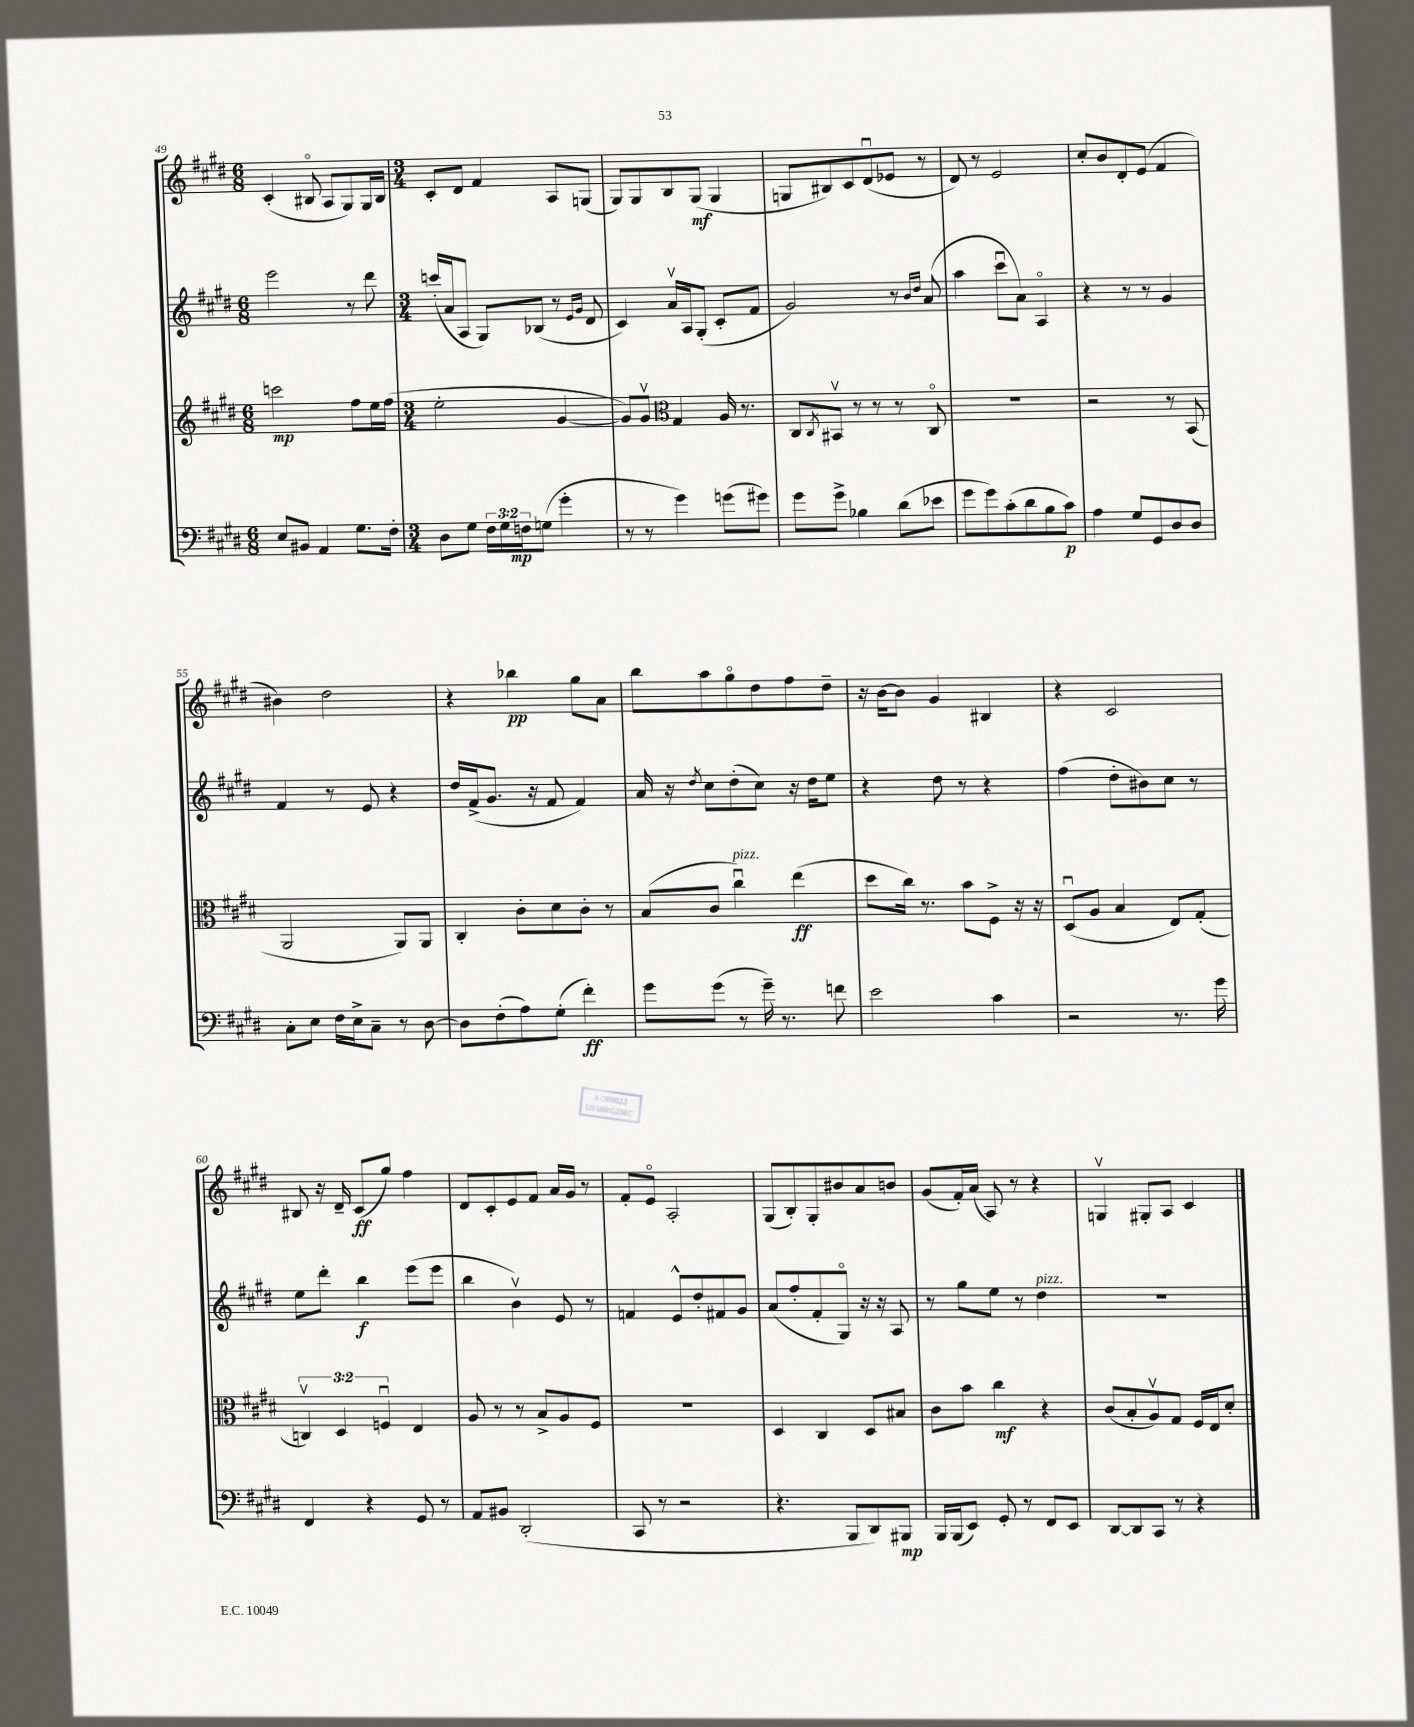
<<
\new StaffGroup <<
\new Staff = "s0" {
    \clef treble \key e \major \numericTimeSignature \time 6/8
    cis'4-.( bis8\flageolet a8 gis8) gis16 bis16 |
    \numericTimeSignature \time 3/4 cis'8-. dis'8 fis'4 a8 g8( |
    gis8) gis8 b8 gis8\mf( gis4 |
    g8 bis8) cis'8 dis'8\downbow( ees'8 r8 |
    dis'8) r8 e'2 |
    cis''8-. b'8 dis'8-. e'8( fis'4 |
    bis'4) dis''2 |
    r4 bes''4\pp gis''8 a'8 |
    b''8 a''8 gis''8\flageolet dis''8 fis''8 dis''8-- |
    r16 b'16~ b'8 gis'4 bis4 |
    r4 cis'2 |
    bis8 r16 dis'16-- cis'8\ff( gis''8) fis''4 |
    dis'8 cis'8-. e'8 fis'8 a'16 gis'16 r8 |
    fis'8-. e'8\flageolet a2-. |
    gis8( b8-.) gis8-. bis'8 a'8 b'8 |
    gis'8( fis'16-.) a'16( a8) r8 r4 |
    g4\upbow gis8-. a8 cis'4 \bar "|." |
}
\new Staff = "s1" {
    \clef treble \key e \major \numericTimeSignature \time 6/8
    e'''2 r8 dis'''8 |
    \numericTimeSignature \time 3/4 c'''16-.( a'16 a8 gis8) bes8( r8 \grace { e'16 gis'16 } dis'8 |
    cis'4) a'16\upbow a16 gis8-.( cis'8-. fis'8 |
    gis'2) r8 \grace { b'16 dis''16 } a'8( |
    a''4 cis'''8\downbow a'8) a4\flageolet |
    r4 r8 r8 gis'4 |
    fis'4 r8 e'8 r4 |
    dis''16 fis'16->( gis'8. r16 fis'8 fis'4) |
    a'16 r16 \acciaccatura { dis''8 } cis''8 dis''8-.( cis''8) r16 dis''16 e''8 |
    r4 dis''8 r8 r4 |
    fis''4( dis''8-. bis'8) cis''8 r8 |
    e''8 dis'''8-. b''4\f e'''8( e'''8 |
    b''4 b'4\upbow) e'8 r8 |
    f'4 e'8-^ dis''8-. fis'8 gis'8 |
    a'8( fis''8-. fis'8-. gis8\flageolet) r16 r16 a8 |
    r8 gis''8 e''8 r8 dis''4^\markup { \italic "pizz." } |
    R2. \bar "|." |
}
\new Staff = "s2" {
    \clef treble \key e \major \numericTimeSignature \time 6/8 \override Staff.TupletNumber.text = #tuplet-number::calc-fraction-text
    c'''2\mp fis''8 e''16 fis''16( |
    \numericTimeSignature \time 3/4 e''2-. gis'4~ |
    gis'8) gis'8\upbow \clef alto gis4 a16 r8. |
    cis8 \acciaccatura { cis8 } bis,8\upbow r8 r8 r8 cis8\flageolet |
    R2. |
    r2 r8 b,8( |
    a,2 a,8) a,8 |
    cis4-. cis'8-. dis'8 cis'8-. r8 |
    b8( cis'8 cis''4\downbow^\markup { \italic "pizz." }) e''4\ff( |
    dis''8 cis''16) r8. b'8 fis8-> r16 r16 |
    dis8\downbow( a8 b4 e8) gis8-.( |
    \tuplet 3/2 { c4\upbow) dis4 f4\downbow } e4 |
    a8 r8 r8 b8-> a8 fis8 |
    R2. |
    dis4 cis4 dis8 bis8 |
    cis'8 b'8 cis''4\mf r4 |
    cis'8( b8-. a8\upbow) gis8 fis16 e16 dis'8-. \bar "|." |
}
\new Staff = "s3" {
    \clef bass \key e \major \numericTimeSignature \time 6/8 \override Staff.TupletNumber.text = #tuplet-number::calc-fraction-text
    e8 bis,8 a,4 gis8. fis16-. |
    \numericTimeSignature \time 3/4 dis8 gis8 \tuplet 3/2 { fis16 gis16 f16\mp } g8( gis'4-. |
    r8 r8 gis'4) g'8( gis'8) |
    gis'8 gis'8-> bes4 dis'8( ees'8 |
    gis'8 gis'8) cis'8-.( dis'8 b8 cis'8\p) |
    a4 gis8 gis,8 dis8 dis8 |
    cis8-. e8 fis16 e16-> cis8-- r8 dis8~ |
    dis8 fis8-.( a8) gis8-.( fis'4-.\ff) |
    gis'8 gis'8( r8 gis'16--) r8. f'8 |
    e'2 cis'4 |
    r2 r8. gis'16 |
    fis,4 r4 gis,8 r8 |
    a,8 bis,8 dis,2-.( |
    cis,8 r8 r2 |
    r4. b,,8 dis,8) bis,,8\mp |
    b,,16 b,,16( e,8) gis,8-. r8 fis,8 e,8 |
    dis,8~ dis,8 cis,8 r8 r4 \bar "|." |
}
>>
>>
\layout { \context { \Score currentBarNumber = #49 } }
